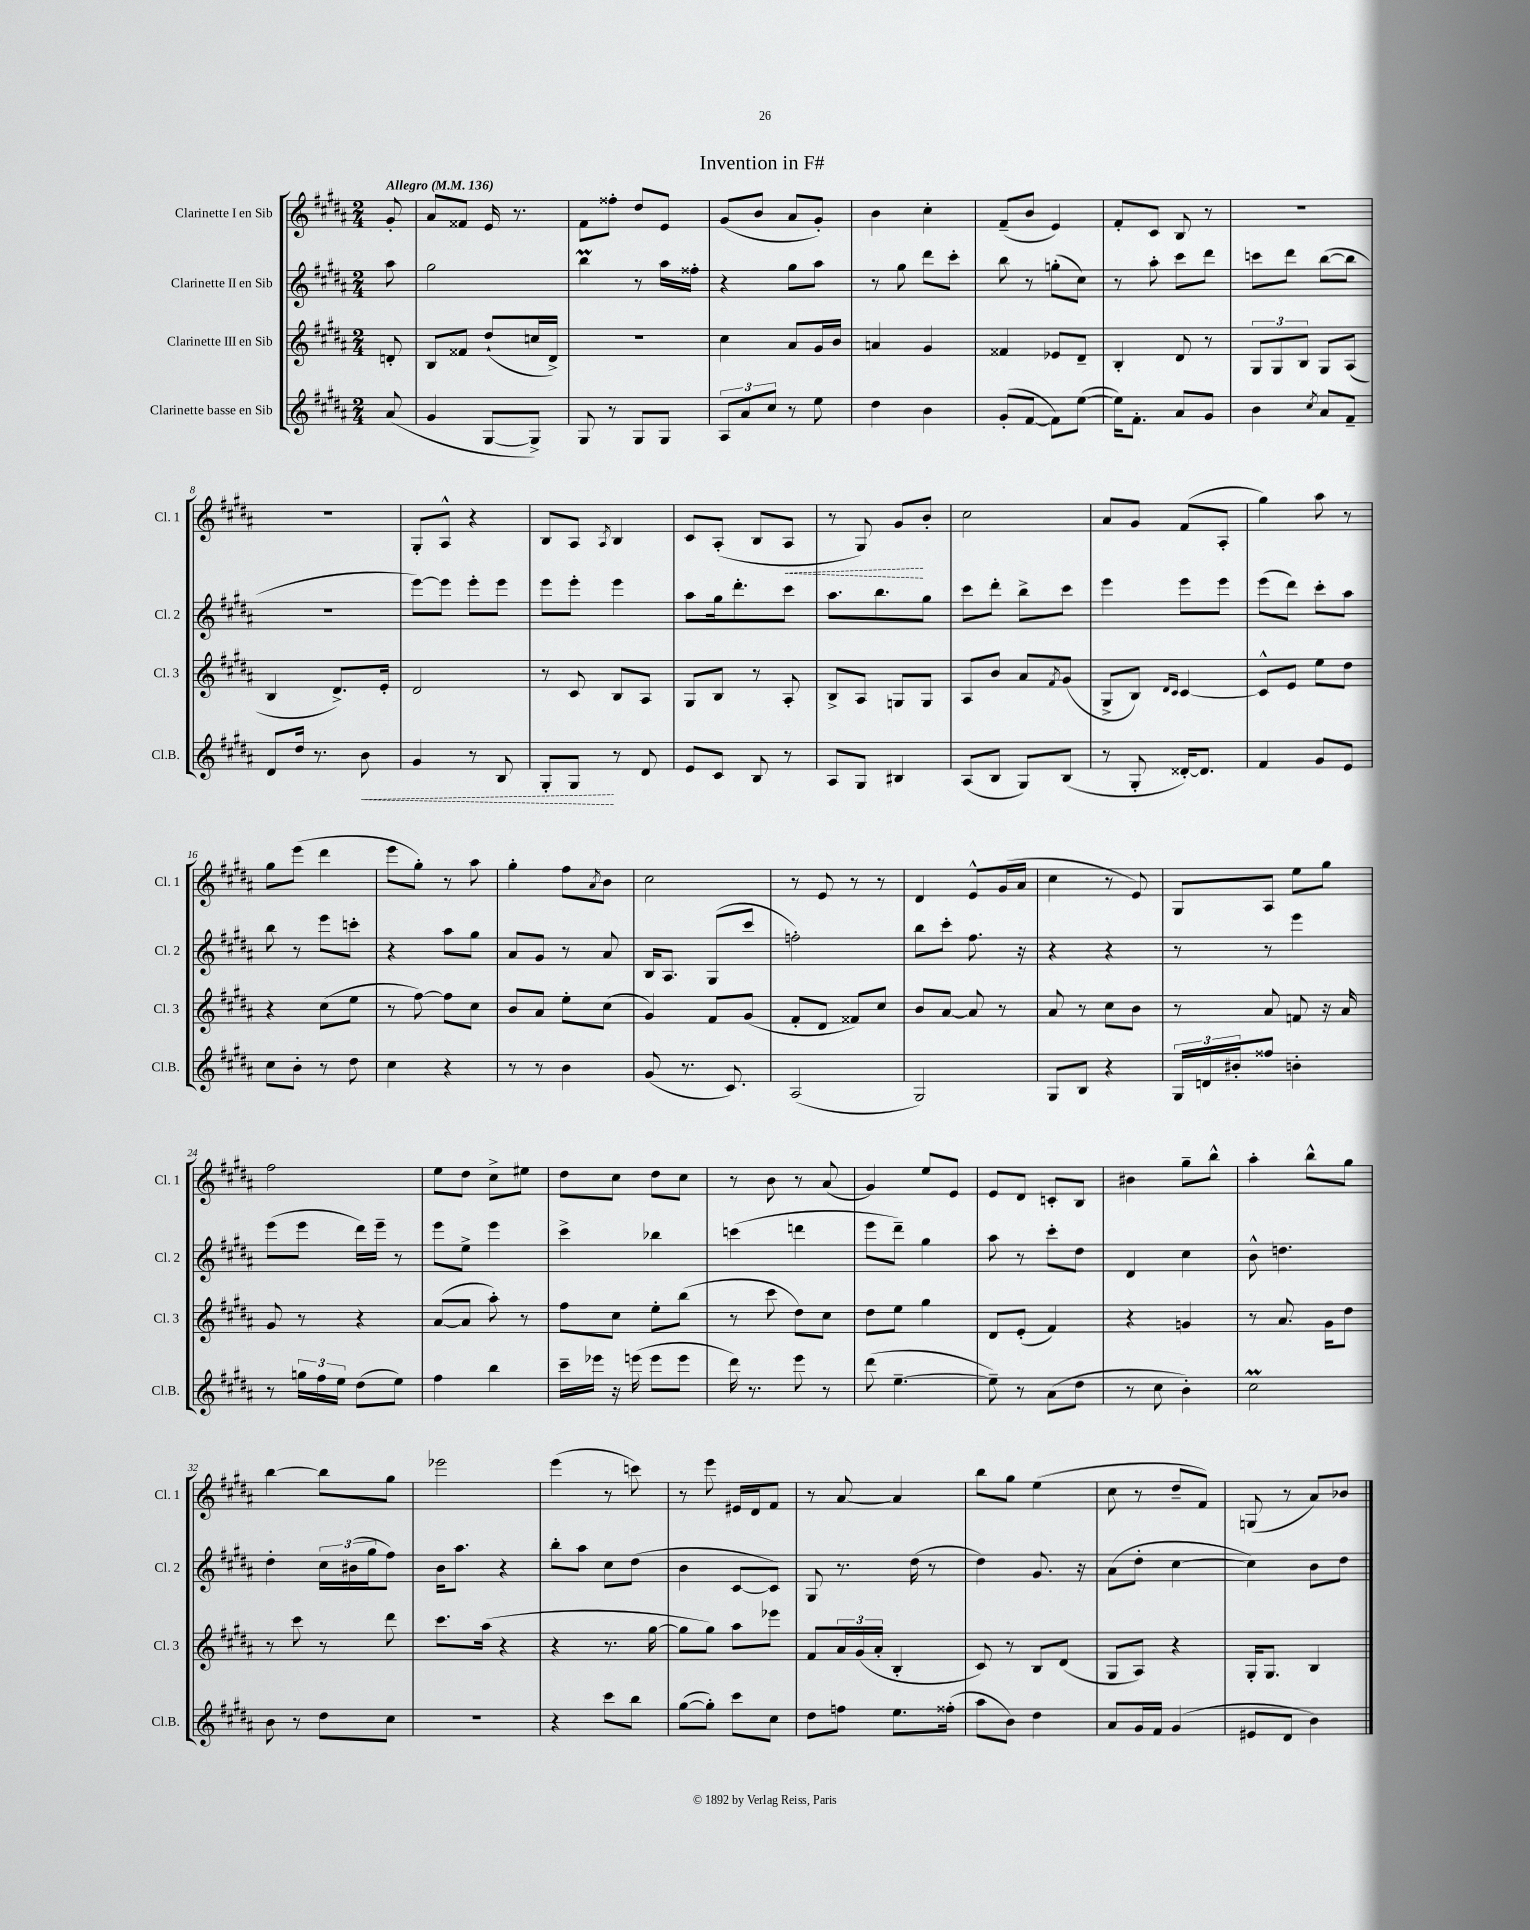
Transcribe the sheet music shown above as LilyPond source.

\header { title = "Invention in F#" }
<<
\new StaffGroup <<
\new Staff = "s0" \with { instrumentName = "Clarinette I en Sib" shortInstrumentName = "Cl. 1" } {
    \clef treble \key b \major \numericTimeSignature \time 2/4 \partial 8 \tempo "Allegro" 4 = 136
    gis'8-. |
    ais'8 fisis'8 e'16 r8. |
    fis'8 fisis''8-. dis''8 e'8 |
    gis'8( b'8 ais'8 gis'8-.) |
    b'4 cis''4-. |
    fis'8--( b'8 e'4) |
    fis'8-. cis'8 b8 r8 |
    r2 |
    R2 |
    gis8-. ais8-^ r4 |
    b8 ais8 \acciaccatura { ais8 } b4 |
    cis'8 ais8-.( b8 \once \override Hairpin.style = #'dashed-line ais8\< |
    r8 gis8) gis'8\! b'8-. |
    cis''2 |
    ais'8 gis'8 fis'8( ais8-. |
    gis''4) ais''8 r8 |
    gis''8 e'''8( dis'''4 |
    e'''8 gis''8-.) r8 ais''8 |
    gis''4-. fis''8 \acciaccatura { ais'8 } b'8 |
    cis''2 |
    r8 e'8 r8 r8 |
    dis'4 e'8-^ gis'16( ais'16 |
    cis''4 r8 e'8) |
    gis8 ais8 e''8 gis''8 |
    fis''2 |
    e''8 dis''8 cis''8-> eis''8 |
    dis''8 cis''8 dis''8 cis''8 |
    r8 b'8 r8 ais'8( |
    gis'4) e''8 e'8 |
    e'8 dis'8 c'8-. b8 |
    bis'4 gis''8-- b''8-^ |
    ais''4-. b''8-^ gis''8 |
    b''4~ b''8 gis''8 |
    ees'''2 |
    e'''4( r8 c'''8) |
    r8 e'''8 eis'16 dis'16 fis'8 |
    r8 ais'8~ ais'4 |
    b''8 gis''8 e''4( |
    cis''8 r8 dis''8-- fis'8) |
    g8( r8 ais'8) bes'8 \bar "|." |
}
\new Staff = "s1" \with { instrumentName = "Clarinette II en Sib" shortInstrumentName = "Cl. 2" } {
    \clef treble \key b \major \numericTimeSignature \time 2/4 \partial 8
    ais''8 |
    gis''2 |
    b''4\prall r8 ais''16 fisis''16-. |
    r4 gis''8 ais''8 |
    r8 gis''8 dis'''8 cis'''8-. |
    b''8 r8 g''8-.( cis''8) |
    r8 ais''8-. cis'''8 dis'''8 |
    c'''8 dis'''8 b''8~( b''8 |
    r2 |
    e'''8~) e'''8 e'''8-. e'''8 |
    e'''8 e'''8-. e'''4 |
    ais''8 gis''16 dis'''8.-. cis'''8 |
    ais''8. b''8. gis''8 |
    cis'''8 dis'''8-. b''8-> cis'''8 |
    e'''4 e'''8 e'''8 |
    e'''8( dis'''8) cis'''8-. ais''8 |
    b''8 r8 e'''8 c'''8-. |
    r4 ais''8 gis''8 |
    ais'8 gis'8 r8 ais'8 |
    b16 ais8. gis8( cis'''8 |
    f''2-.) |
    b''8 cis'''8-. fis''8. r16 |
    r4 r4 |
    r8 r8 e'''4 |
    e'''8( e'''8 dis'''16) e'''16-- r8 |
    e'''8 e''8-> e'''4 |
    cis'''4-> bes''4 |
    c'''4( d'''4 |
    e'''8 dis'''8--) gis''4 |
    ais''8 r8 cis'''8-. dis''8 |
    dis'4 cis''4 |
    b'8-^ d''4. |
    dis''4-. \tuplet 3/2 { cis''16 bis'16( gis''16 } fis''8) |
    b'16 ais''8. r4 |
    b''8-. ais''8 cis''8 dis''8( |
    b'4 cis'8~ cis'8) |
    gis8 r8. dis''16( r8 |
    dis''4) gis'8. r16 |
    ais'8( dis''8-. cis''4~ |
    cis''4) b'8 dis''8 \bar "|." |
}
\new Staff = "s2" \with { instrumentName = "Clarinette III en Sib" shortInstrumentName = "Cl. 3" } {
    \clef treble \key b \major \numericTimeSignature \time 2/4 \partial 8
    d'8-. |
    b8 fisis'8 dis''8-!( c''16 dis'16->) |
    r2 |
    cis''4 ais'8 gis'16 b'16 |
    a'4 gis'4 |
    fisis'4 ees'8 dis'8-- |
    b4-. dis'8 r8 |
    \tuplet 3/2 { gis8 gis8 b8 } gis8 ais8( |
    b4 dis'8.->) e'16-. |
    dis'2 |
    r8 cis'8 b8 ais8 |
    gis8 b8 r8 ais8-. |
    b8-> ais8 g8 g8 |
    ais8 b'8 ais'8 \acciaccatura { fis'8 } gis'8( |
    gis8-> b8) \grace { dis'16 cis'16 } cis'4~ |
    cis'8-^ e'8 e''8 dis''8 |
    r4 cis''8( e''8 |
    r8 fis''8~) fis''8 cis''8 |
    b'8 ais'8 e''8-. cis''8( |
    gis'4) fis'8 gis'8( |
    fis'8-. dis'8 fisis'8) cis''8 |
    b'8 ais'8~ ais'8 r8 |
    ais'8 r8 cis''8 b'8 |
    r8 ais'8 f'8 r16 ais'16 |
    gis'8 r8 r4 |
    ais'8~( ais'8 ais''8-.) r8 |
    fis''8 cis''8 e''8-. b''8( |
    r8 cis'''8 dis''8) cis''8 |
    dis''8 e''8 gis''4 |
    dis'8 e'8-.( fis'4) |
    r4 g'4 |
    r8 ais'8. gis'16 dis''8 |
    r8 cis'''8 r8 dis'''8 |
    cis'''8. ais''16( r4 |
    r4 r8. gis''16~ |
    gis''8 gis''8) ais''8 ees'''8 |
    fis'8 \tuplet 3/2 { ais'16 gis'16( ais'16-. } b4-. |
    cis'8) r8 b8 dis'8( |
    gis8 ais8) r4 |
    gis16-. gis8. b4 \bar "|." |
}
\new Staff = "s3" \with { instrumentName = "Clarinette basse en Sib" shortInstrumentName = "Cl.B." } {
    \clef treble \key b \major \numericTimeSignature \time 2/4 \partial 8
    ais'8( |
    gis'4 gis8~ gis8->) |
    gis8 r8 gis8 gis8 |
    \tuplet 3/2 { ais8 ais'8 cis''8 } r8 e''8 |
    dis''4 b'4 |
    gis'8-.( fis'8~ fis'8) e''8~( |
    e''16) fis'8.-. ais'8 gis'8 |
    b'4 \acciaccatura { cis''8 } ais'8 fis'8-- |
    dis'8 dis''16 r8. \once \override Hairpin.style = #'dashed-line b'8\< |
    gis'4 r8 b8 |
    gis8-. gis8\! r8 dis'8 |
    e'8 cis'8 b8 r8 |
    ais8 gis8 bis4 |
    ais8( b8 gis8) b8( |
    r8 gis8-. disis'16~-.) disis'8. |
    fis'4 gis'8 e'8 |
    cis''8 b'8-. r8 dis''8 |
    cis''4 r4 |
    r8 r8 b'4 |
    gis'8( r8. cis'8.) |
    ais2( |
    gis2) |
    gis8 b8 r4 |
    \tuplet 3/2 { gis16 d'16 bis'16-. } fisis''8 b'4-. |
    r8 \tuplet 3/2 { g''16 fis''16 e''16 } dis''8( e''8) |
    fis''4 b''4 |
    cis'''16-- ees'''16 r16 e'''16( e'''8 e'''8 |
    dis'''16) r8. e'''8 r8 |
    dis'''8( e''4.~-- |
    e''8--) r8 ais'8( dis''8 |
    r8 cis''8 b'4-.) |
    cis''2\prall |
    b'8 r8 dis''8 cis''8 |
    R2 |
    r4 cis'''8 b''8 |
    gis''8~( gis''8-.) cis'''8 cis''8 |
    dis''8 f''8 e''8. fisis''16-.( |
    ais''8 b'8) dis''4 |
    ais'8 gis'16 fis'16 gis'4( |
    eis'8 dis'8 b'4) \bar "|." |
}
>>
>>
